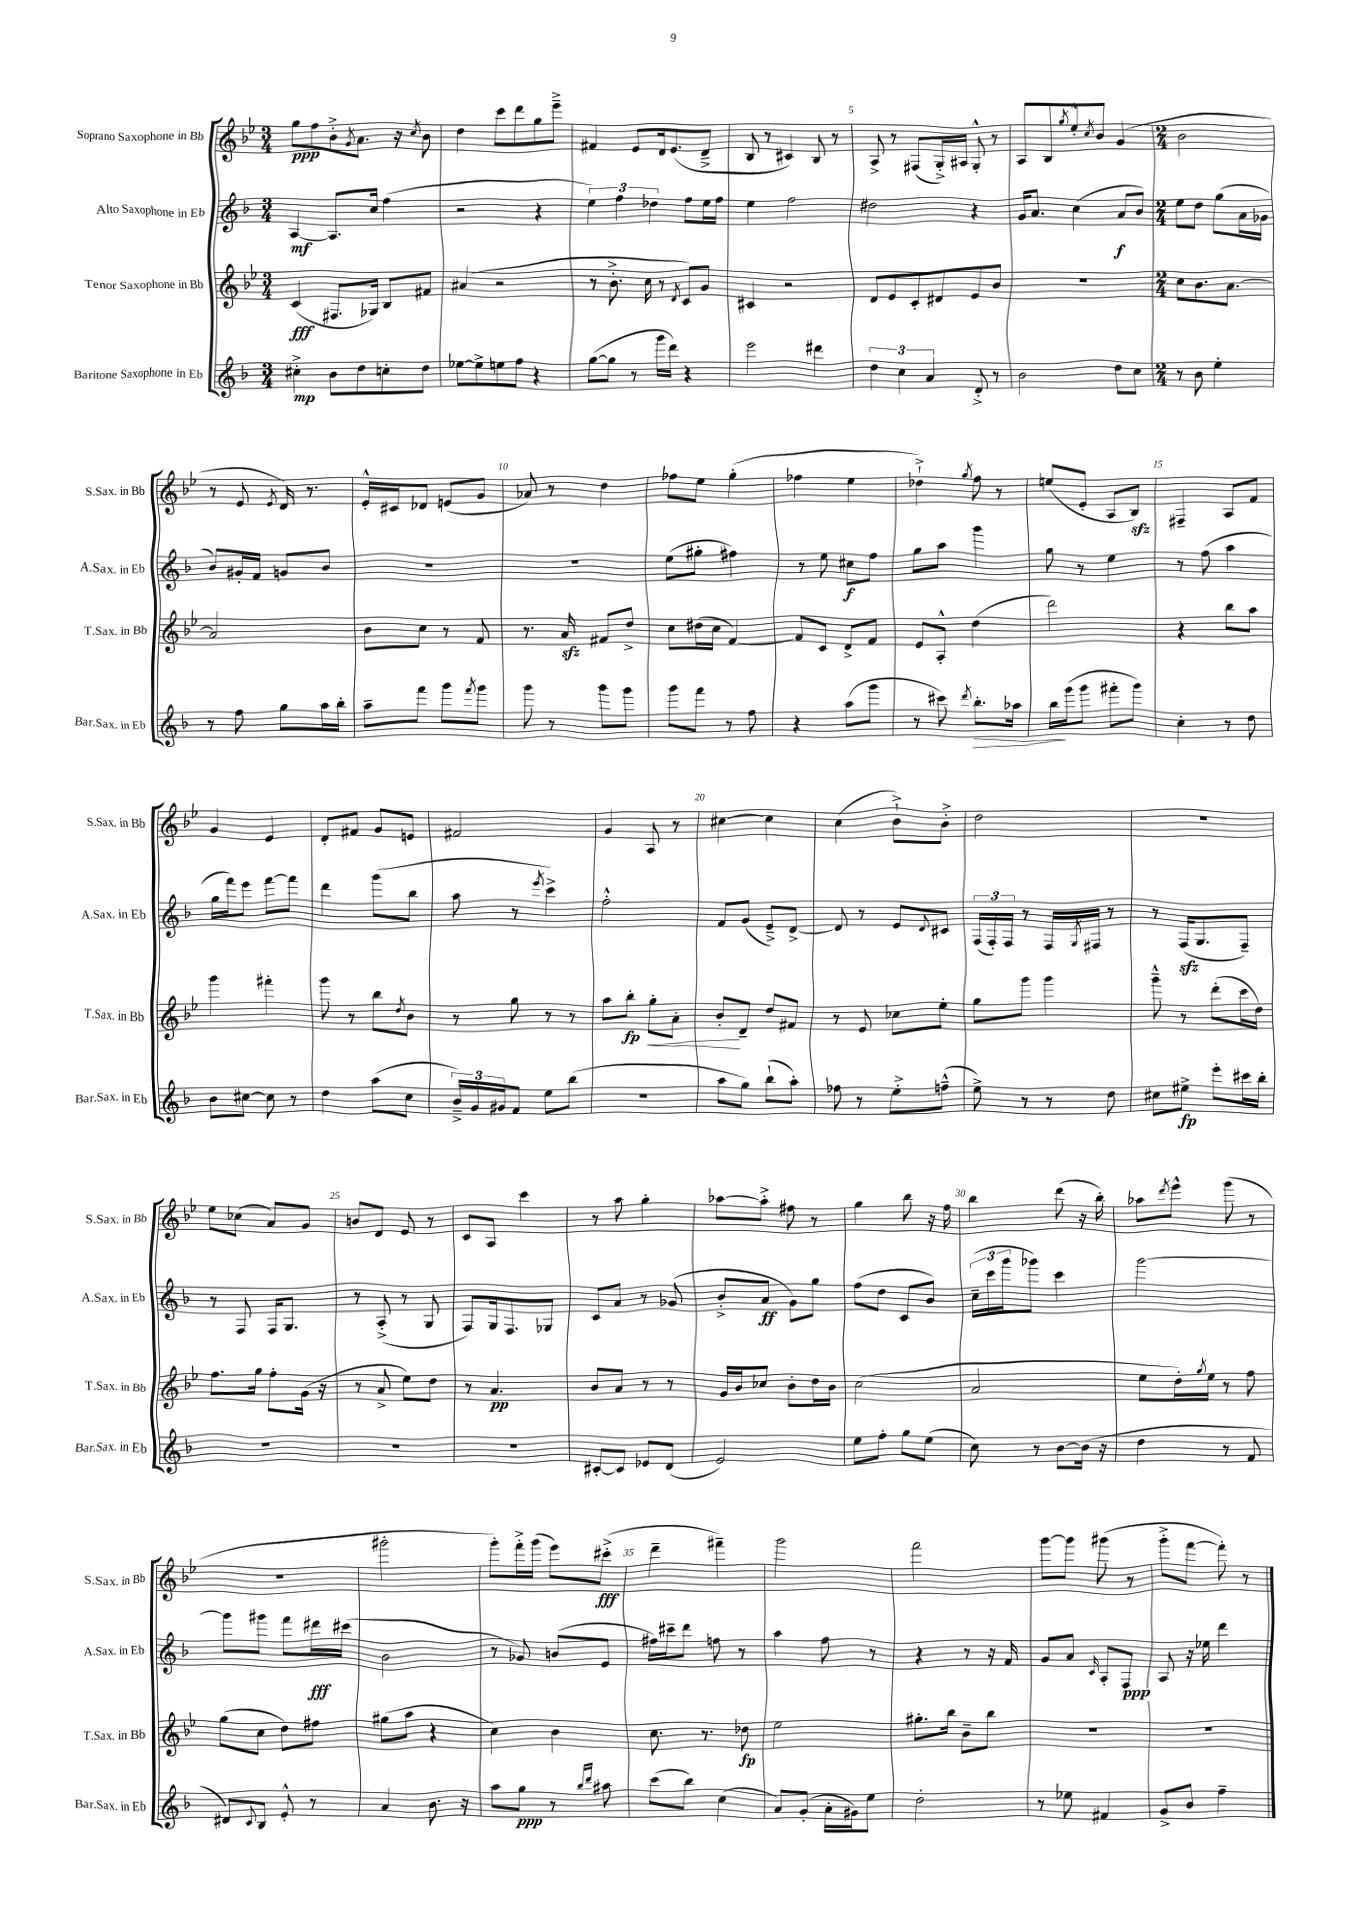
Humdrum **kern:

**kern	**dynam	**kern	**dynam	**kern	**dynam	**kern	**dynam
*part4	*part4	*part3	*part3	*part2	*part2	*part1	*part1
*staff4	*staff4	*staff3	*staff3	*staff2	*staff2	*staff1	*staff1
*I"Baritone Saxophone in Eb	*	*I"Tenor Saxophone in Bb	*	*I"Alto Saxophone in Eb	*	*I"Soprano Saxophone in Bb	*
*I'Bar.Sax. in Eb	*	*I'T.Sax. in Bb	*	*I'A.Sax. in Eb	*	*I'S.Sax. in Bb	*
*clefG2	*	*clefG2	*	*clefG2	*	*clefG2	*
*k[b-]	*	*k[b-e-]	*	*k[b-]	*	*k[b-e-]	*
*M3/4	*	*M3/4	*	*M3/4	*	*M3/4	*
=1	=1	=1	=1	=1	=1	=1	=1
4cc#X'^\	mp	(4c/	fff	[4A/	mf	8gg\L	ppp
.	.	.	.	.	.	8ff\	.
8b-\L	.	8.F#X/L	.	8.A/L]	.	8b-'^\	.
.	.	.	.	.	.	8qg/	.
8dd\	.	.	.	.	.	8.a\J	.
.	.	16G-X/Jk)	.	16cc/Jk	.	.	.
8ccn'\	.	8B-/L	.	(4ff\	.	.	.
.	.	.	.	.	.	16r	.
.	.	.	.	.	.	8qcc/	.
8dd\J	.	8f#X/J	.	.	.	8b-\	.
=2	=2	=2	=2	=2	=2	=2	=2
[8ee-X\L	.	(4a#X/	.	2r	.	4dd\	.
8ee-^\]	.	.	.	.	.	.	.
8een\	.	2r	.	.	.	8ccc\L	.
8ff\J	.	.	.	.	.	8ddd\	.
4r	.	.	.	4r	.	8gg\	.
.	.	.	.	.	.	8eee-~^\J	.
=3	=3	=3	=3	=3	=3	=3	=3
([8gg\L	.	8r	.	6ee\)	.	4f#X/	.
8gg\J]	.	8.b-'^\	.	.	.	.	.
.	.	.	.	6ff\	.	.	.
8r	.	.	.	.	.	8e-/L	.
.	.	16cc\	.	.	.	.	.
.	.	.	.	6dd-X\	.	.	.
16ggg\LL	.	8r	.	.	.	16d/k	.
16ddd\JJ)	.	.	.	.	.	(8.e-/	.
.	.	8qd/	.	.	.	.	.
4r	.	8c/L)	.	8ff\L	.	.	.
.	.	8g/J	.	16ee\L	.	8d~^/J	.
.	.	.	.	16ff\JJ	.	.	.
=4	=4	=4	=4	=4	=4	=4	=4
2eee\	.	4c#X/	.	4ee\	.	8B-/	.
.	.	.	.	.	.	8r	.
.	.	2r	.	2ff\	.	4c#X/)	.
4ddd#X\	.	.	.	.	.	8B-/	.
.	.	.	.	.	.	8r	.
=5	=5	=5	=5	=5	=5	=5	=5
6dd\	.	8d/L	.	2dd#X\	.	8A^/	.
.	.	8e-/	.	.	.	8r	.
6cc\	.	.	.	.	.	.	.
.	.	8c'/	.	.	.	(8F#X/L	.
6a/	.	.	.	.	.	.	.
.	.	8d#X/	.	.	.	16G'^/L)	.
.	.	.	.	.	.	16A#X/JJ	.
8d'^/	.	8e-/	.	4r	.	8G'^^/	.
8r	.	8b-/J	.	.	.	8r	.
=6	=6	=6	=6	=6	=6	=6	=6
2b-\	.	2.r	.	16g/KL	.	8A/L	.
.	.	.	.	8.a/J	.	.	.
.	.	.	.	.	.	8B-/	.
.	.	.	.	.	.	8qgg/	.
.	.	.	.	(4cc\	.	8ee-'^^/	.
.	.	.	.	.	.	8qcc/	.
.	.	.	.	.	.	8b-/J	.
8dd\L	.	.	.	8a/L	f	(4g/	.
8cc\J	.	.	.	8b-/J)	.	.	.
=7	=7	=7	=7	=7	=7	=7	=7
*M2/4	*	*M2/4	*	*M2/4	*	*M2/4	*
8r	.	8cc\L	.	8ee\L	.	2b-\	.
8b-\	.	8.b-\	.	8dd\J	.	.	.
4ee'\	.	.	.	(8gg\L	.	.	.
.	.	[8.a\J	.	.	.	.	.
.	.	.	.	16a\L	.	.	.
.	.	.	.	16g-X\JJ	.	.	.
!!LO:LB:g=z
=8	=8	=8	=8	=8	=8	=8	=8
8r	.	2a/]	.	8b-/L)	.	8r	.
8ff\	.	.	.	16g#X'/L	.	8e-/	.
.	.	.	.	16f/JJ	.	.	.
.	.	.	.	.	.	8qe-/	.
8gg\L	.	.	.	8gn/L	.	16d/)	.
.	.	.	.	.	.	8.r	.
16aa\L	.	.	.	8b-/J	.	.	.
16bb-'\JJ	.	.	.	.	.	.	.
=9	=9	=9	=9	=9	=9	=9	=9
8aa~\L	.	8b-\L	.	2r	.	16e-'^^/LL	.
.	.	.	.	.	.	16c#X/J	.
8fff\J	.	8cc\J	.	.	.	8d-X/J	.
8ggg\L	.	8r	.	.	.	(8en/L	.
8qfff/	.	.	.	.	.	.	.
8ggg\J	.	8f/	.	.	.	8g/J	.
=10	=10	=10	=10	=10	=10	=10	=10
8ggg\	.	8.r	.	2r	.	8a-X/)	.
8r	.	.	.	.	.	8r	.
.	.	16azz/	.	.	.	.	.
8ggg\L	.	8f#X/L	.	.	.	4dd\	.
8ggg\J	.	8dd^/J	.	.	.	.	.
=11	=11	=11	=11	=11	=11	=11	=11
8ggg\L	.	8cc\L	.	(8ee\L	.	8ff-X\L	.
8fff\J	.	(16dd#X\L	.	8gg#X'\J	.	8ee-\J	.
.	.	16cc\JJ	.	.	.	.	.
8r	.	[4f/)	.	4ff#X\)	.	(4gg'\	.
8ff\	.	.	.	.	.	.	.
=12	=12	=12	=12	=12	=12	=12	=12
4r	.	8f/L]	.	8r	.	4ff-X\	.
.	.	8c/J	.	8ee\	.	.	.
(8aa\L	.	8d^/L	.	8cc#X\L	f	4ee-\	.
8ggg\J	.	8f/J	.	8ff\J	.	.	.
=13	=13	=13	=13	=13	=13	=13	=13
8r	.	8e-/L	.	8gg\L	.	4dd-X`^\)	.
8ccc#X\)	.	8A'^^/J	.	8aa\J	.	.	.
8qddd/	.	.	.	.	.	8qgg/	.
!	!LO:HP:b	!	!	!	!	!	!
8.bb-'\L	>	(4dd\	.	4ggg\	.	8ff\	.
.	.	.	.	.	.	8r	.
16aa-X\Jk	.	.	.	.	.	.	.
=14	=14	=14	=14	=14	=14	=14	=14
16bb-\LL	.	2ddd\)	.	8gg\	.	(8een/L	.
(16ggg\J	]	.	.	.	.	.	.
8ggg\J	.	.	.	8r	.	8e-'/J	.
8fff#X'\L	.	.	.	4ee\	.	8A/L	.
8ggg\J)	.	.	.	.	.	8B-zz/J)	.
=15	=15	=15	=15	=15	=15	=15	=15
4cc'\	.	4r	.	8r	.	4F#X~/	.
.	.	.	.	(8ff\	.	.	.
8r	.	8bb-\L	.	4aa\	.	8A/L	.
8dd\	.	8aa\J	.	.	.	8f/J	.
!!LO:LB:g=z
=16	=16	=16	=16	=16	=16	=16	=16
8b-\L	.	4ggg\	.	16gg\LL	.	4g/	.
.	.	.	.	16fff\J)	.	.	.
[8cc#X\J	.	.	.	8eee\J	.	.	.
8cc#\]	.	4fff#X'\	.	[8fff\L	.	4e-/	.
8r	.	.	.	8fff\J]	.	.	.
=17	=17	=17	=17	=17	=17	=17	=17
4dd\	.	8ggg\	.	4ddd\	.	8d'/L	.
.	.	8r	.	.	.	8f#X/J	.
(8aa\L	.	8bb-\L	.	(8ggg\L	.	8g/L	.
.	.	8qdd/	.	.	.	.	.
8cc\J	.	8b-\J	.	8bb-\J	.	8en/J	.
=18	=18	=18	=18	=18	=18	=18	=18
24b-~^/LL)	.	8r	.	8aa\	.	2f#X/	.
24g/	.	.	.	.	.	.	.
24g#X/J	.	.	.	.	.	.	.
8f/J	.	8gg\	.	8r	.	.	.
.	.	.	.	8qeee/	.	.	.
8ee\L	.	8r	.	4ccc^\)	.	.	.
(8bb-\J	.	8r	.	.	.	.	.
=19	=19	=19	=19	=19	=19	=19	=19
2r	.	8aa\L	.	2ff'^^\	.	4g/	.
.	.	8bb-'\J	fp	.	.	.	.
!	!	!	!LO:HP:b	!	!	!	!
.	.	8gg'\L	<	.	.	8A/	.
.	.	8a'\J	.	.	.	8r	.
=20	=20	=20	=20	=20	=20	=20	=20
8aa\L	.	8b-'/L	.	8f/L	.	[4cc#X\	.
8gg\J)	.	8d~/J	[	(8g/J	.	.	.
(8bb-`\L	.	8dd/L	.	8e~^/L)	.	4cc#\]	.
8aa'\J)	.	8f#X/J	.	[8d^/J	.	.	.
=21	=21	=21	=21	=21	=21	=21	=21
8ff-X\	.	8r	.	8d/]	.	(4cc\	.
8r	.	8e-/	.	8r	.	.	.
8ee'^\L	.	8cc-X\L	.	8e/L	.	8b-`^\L)	.
.	.	.	.	8qqd/	.	.	.
(8ffn~^^\J	.	8ee-'\J	.	8c#X/J	.	8b-'^\J	.
=22	=22	=22	=22	=22	=22	=22	=22
8ee^\)	.	8gg\L	.	(24F/LL	.	2dd\	.
.	.	.	.	24F'/)	.	.	.
.	.	.	.	24F/JJ	.	.	.
8r	.	8ggg\J	.	8r	.	.	.
8r	.	4ggg\	.	16F/LL	.	.	.
.	.	.	.	8qG/	.	.	.
.	.	.	.	16F#X/JJ	.	.	.
8dd\	.	.	.	8r	.	.	.
=23	=23	=23	=23	=23	=23	=23	=23
8cc#X\L	.	8ggg~^^\	.	8r	.	2r	.
8ee#X^\J	fp	8r	.	(16Fzz/KL	.	.	.
.	.	.	.	8.G/	.	.	.
8eee'\L	.	(8ddd'\L	.	.	.	.	.
16ccc#X\L	.	16ccc\L	.	8F~/J)	.	.	.
16bb-'\JJ	.	16dd\JJ)	.	.	.	.	.
!!LO:LB:g=z
=24	=24	=24	=24	=24	=24	=24	=24
2r	.	8.ff\L	.	8r	.	8ee-\L	.
.	.	.	.	8F/	.	(8cc-X\J	.
.	.	16gg\Jk	.	.	.	.	.
.	.	8ff'\L	.	16F/KL	.	8a/L)	.
.	.	.	.	8.G/J	.	.	.
.	.	(16g\Jk	.	.	.	8g/J	.
.	.	16r	.	.	.	.	.
=25	=25	=25	=25	=25	=25	=25	=25
2r	.	8r	.	8r	.	8bn/L	.
.	.	8a^/	.	(8A'^/	.	8d/J	.
.	.	8ee-\L)	.	8r	.	8e-/	.
.	.	8dd\J	.	8G/	.	8r	.
=26	=26	=26	=26	=26	=26	=26	=26
2r	.	8r	.	8F/L)	.	8c/L	.
.	.	4.a/	pp	16G/k	.	8A/J	.
.	.	.	.	8.F/	.	.	.
.	.	.	.	.	.	4ccc\	.
.	.	.	.	8G-X/J	.	.	.
=27	=27	=27	=27	=27	=27	=27	=27
[8c#X'/L	.	8b-/L	.	8c/L	.	8r	.
8c#/J]	.	8a/J	.	8a/J	.	8aa\	.
8e-X/L	.	8r	.	8r	.	4gg'\	.
(8d/J	.	8r	.	(8g-X/	.	.	.
=28	=28	=28	=28	=28	=28	=28	=28
2e/)	.	16g/LL	.	8b-'^/L	.	[8aa-X\L	.
.	.	16b-/J	.	.	.	.	.
.	.	8cc-X/J	.	8a/J	ff	8aa-'^\J]	.
.	.	8b-'\L	.	8g\L)	.	8ff#X\	.
.	.	16dd\L	.	8gg\J	.	8r	.
.	.	16b-\JJ	.	.	.	.	.
=29	=29	=29	=29	=29	=29	=29	=29
8ee\L	.	(2cc\	.	(8ff\L	.	4gg\	.
8ff'\J	.	.	.	8dd\J	.	.	.
8gg\L	.	.	.	8c/L	.	8bb-\	.
(8ee\J	.	.	.	8b-/J)	.	16r	.
.	.	.	.	.	.	16ff\	.
=30	=30	=30	=30	=30	=30	=30	=30
8cc\)	.	2a/	.	(24cc~\LL	.	4bb-\	.
.	.	.	.	24ccc\	.	.	.
.	.	.	.	24ggg\J	.	.	.
8r	.	.	.	8ggg-X\J)	.	.	.
[8b-\L	.	.	.	4ccc\	.	(8ddd\	.
(16b-\Jk]	.	.	.	.	.	16r	.
16r	.	.	.	.	.	16bb-'\)	.
=31	=31	=31	=31	=31	=31	=31	=31
4dd\	.	8ee-\L	.	[2ggg\	.	8aa-X\L	.
.	.	.	.	.	.	8qddd/	.
.	.	16dd'\L)	.	.	.	8eee-^^\J	.
.	.	8qgg/	.	.	.	.	.
.	.	16ee-\JJ	.	.	.	.	.
8r	.	8r	.	.	.	(8ggg\	.
8f/	.	8ff\	.	.	.	8r	.
!!LO:LB:g=z
=32	=32	=32	=32	=32	=32	=32	=32
8d#X/L)	.	(8gg\L	.	8ggg\L]	.	2r	.
8qqc/	.	.	.	.	.	.	.
8B-/J	.	8cc\J	.	8ggg#X\J	.	.	.
8e'^^/	.	8dd\L)	.	8fff\L	.	.	.
8r	.	8ff#X\J	.	16ddd#X\L	fff	.	.
.	.	.	.	(16ccc#X\JJ	.	.	.
=33	=33	=33	=33	=33	=33	=33	=33
4a/	.	(8gg#X\L	.	2b-\	.	2ggg#X'\	.
.	.	8aa\J	.	.	.	.	.
8.b-\	.	4r	.	.	.	.	.
16r	.	.	.	.	.	.	.
=34	=34	=34	=34	=34	=34	=34	=34
8aa\L	.	4cc\)	.	8r	.	8ggg'\L)	.
8gg\J	ppp	.	.	8g-X/)	.	16fff'^\L	.
.	.	.	.	.	.	(16ggg\JJ	.
8r	.	4b-\	.	(8bn/L	.	8eee-\L)	.
16qqbb-/LL	.	.	.	.	.	.	.
16qqddd/JJ	.	.	.	.	.	.	.
8aa#X\	.	.	.	8e/J	.	(8ccc#X'^\J	fff
=35	=35	=35	=35	=35	=35	=35	=35
(8ccc\L	.	8.cc\	.	16ff#X\LL)	.	4ddd~\	.
.	.	.	.	16ccc#X~\J	.	.	.
8bb-\J)	.	.	.	8ddd\J	.	.	.
.	.	8.r	.	.	.	.	.
(4cc\	.	.	.	8ffn\	.	4fff#X~\)	.
.	.	8dd-X\	fp	8r	.	.	.
=36	=36	=36	=36	=36	=36	=36	=36
8a/L)	.	2ee-\	.	4aa\	.	2ggg\	.
(8g'/J	.	.	.	.	.	.	.
16a'\LL	.	.	.	8ff\	.	.	.
16g#X\J)	.	.	.	.	.	.	.
8ee\J	.	.	.	8r	.	.	.
=37	=37	=37	=37	=37	=37	=37	=37
2dd'\	.	8.gg#X'\L	.	4r	.	2fff\	.
.	.	16bb-\Jk	.	.	.	.	.
.	.	8b-~\L	.	8r	.	.	.
.	.	8bb-\J	.	16r	.	.	.
.	.	.	.	16f/	.	.	.
=38	=38	=38	=38	=38	=38	=38	=38
8r	.	2r	.	8g/L	.	[8ggg\L	.
8ee-X\	.	.	.	8a/J	.	8ggg\J]	.
.	.	.	.	16qqc/	.	.	.
4f#X/	.	.	.	8A'/L	.	(8ggg#X\	.
.	.	.	.	8F/J	ppp	8r	.
=39	=39	=39	=39	=39	=39	=39	=39
8g^/L	.	2r	.	8A/	.	8ggg'^\L	.
8b-/J	.	.	.	16r	.	[8fff\J	.
.	.	.	.	16ee-X\	.	.	.
4ff~\	.	.	.	4ddd\	.	8fff'\])	.
.	.	.	.	.	.	8r	.
==	==	==	==	==	==	==	==
*-	*-	*-	*-	*-	*-	*-	*-
